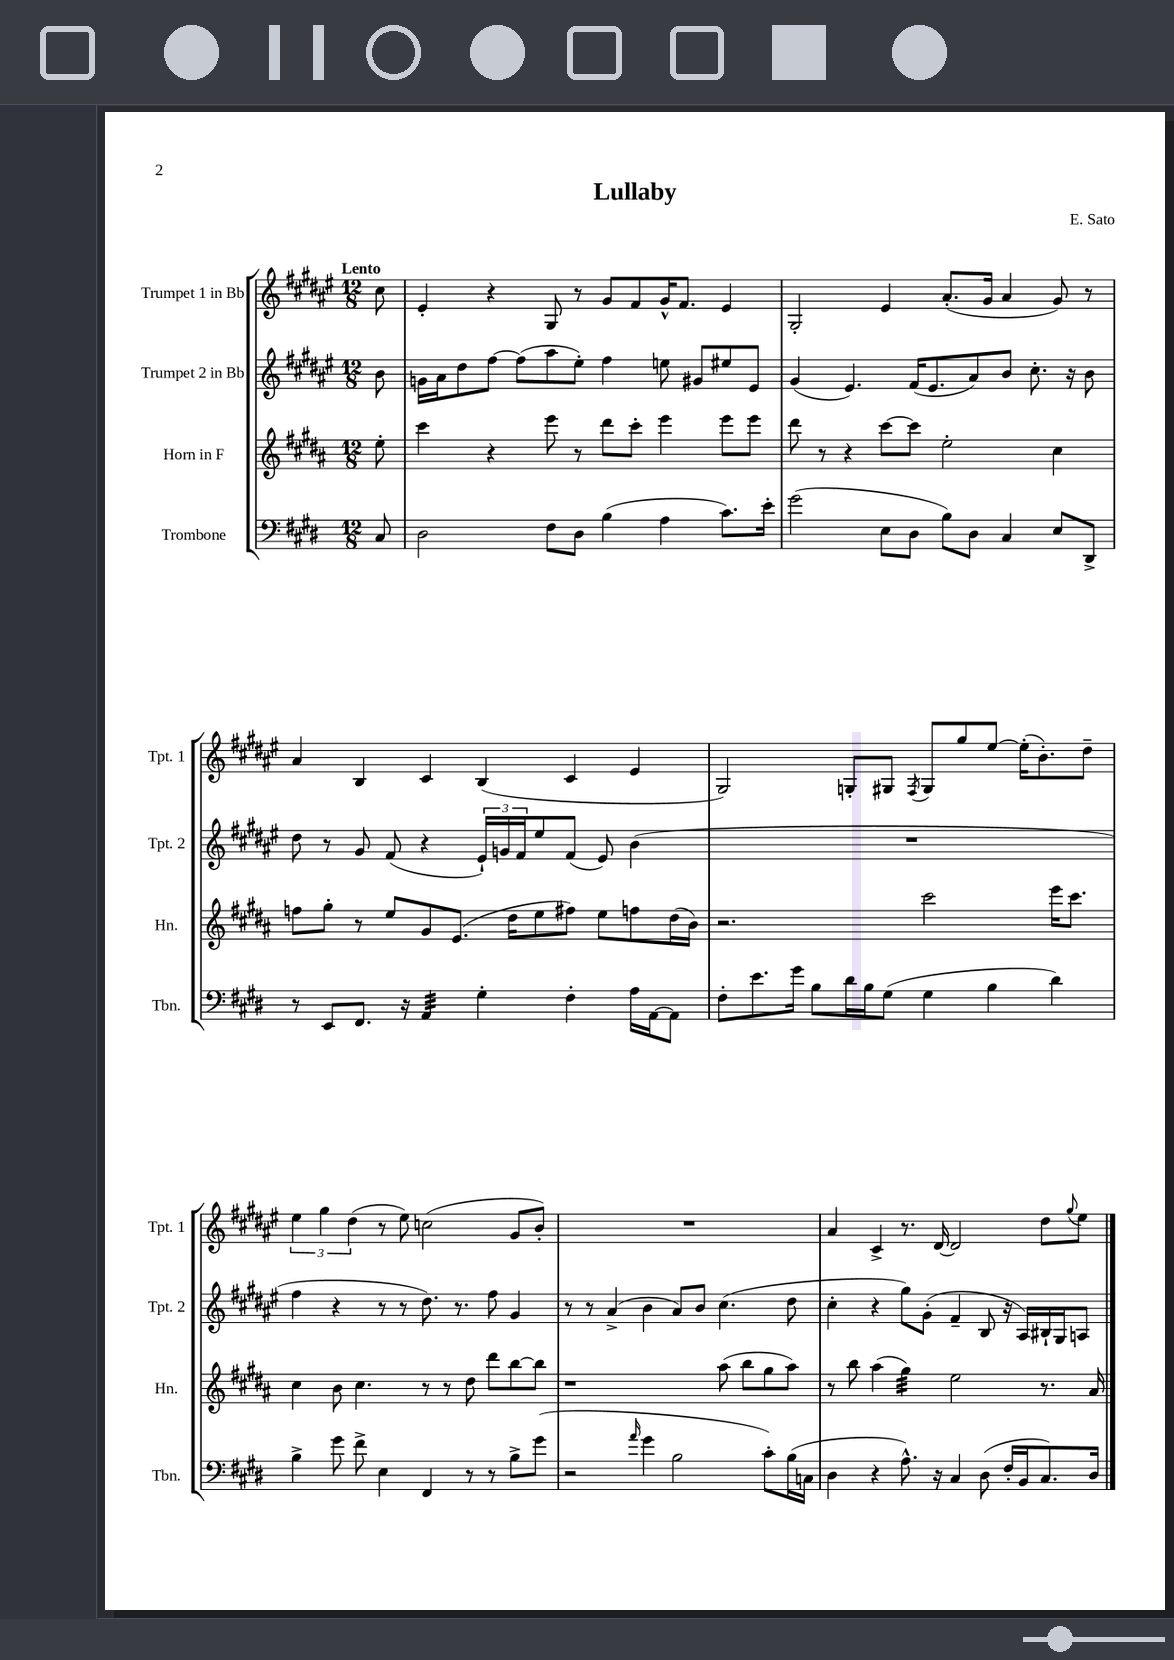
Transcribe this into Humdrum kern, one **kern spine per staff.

**kern	**kern	**kern	**kern
*staff4	*staff3	*staff2	*staff1
*clefF4	*clefG2	*clefG2	*clefG2
*k[f#c#g#d#]	*k[f#c#g#d#a#]	*k[f#c#g#d#a#e#]	*k[f#c#g#d#a#e#]
*M12/8	*M12/8	*M12/8	*M12/8
8C#	8ee'	8b	8cc#
=	=	=	=
2D#	4ccc#	16g	4e#'
.	.	16a#	.
.	.	8dd#	.
.	4r	[8ff#	4r
.	.	(8ff#]	.
8F#	8eee	8aa#	8G#
8D#	8r	8ee#')	8r
(4B	8ddd#	4ff#	8g#
.	8ccc#'	.	8f#
4A	4eee	8ee	16g#^^
.	.	.	8.f#
.	.	8g#	.
8.c#)	8eee	8ee#	4e#
.	8eee	8e#	.
16e'	.	.	.
=	=	=	=
(2g#	8ddd#	(4g#	2G#'
.	8r	.	.
.	4r	4.e#)	.
8E	[8ccc#	.	4e#
8D#	8ccc#]	(16f#	.
.	.	8.e#	.
8B)	2ee'	.	(8.a#'
8D#	.	8a#)	.
.	.	.	16g#
4C#	.	8b	4a#
.	.	8.cc#'	.
8E	4cc#	.	8g#)
.	.	16r	.
8DD#^	.	8b	8r
=	=	=	=
8r	8ff	8dd#	4a#
8EE	8gg#'	8r	.
8.FF#	8r	8g#	4B
.	8ee	(8f#	.
16r	.	.	.
4AA	8g#	4r	4c#
.	(8.e	.	.
4G#'	.	24e#`)	(4B
.	.	24g	.
.	16dd#	.	.
.	.	24f#	.
.	8ee	8ee#	.
4F#'	8ff#)	(8f#	4c#
.	8ee	8e#)	.
16A	8ff	(4b	4e#
[16AA	.	.	.
8AA]	(16dd#	.	.
.	16b)	.	.
=	=	=	=
8F#'	2.r	1.r	2G#)
8.e	.	.	.
16g#	.	.	.
8B	.	.	.
16d#	.	.	8G'
16B	.	.	.
(8G#	.	.	8G#
.	.	.	8qF#
4G#	2ccc#	.	8G#
.	.	.	8gg#
4B	.	.	[8ee#
.	.	.	(16ee#']
.	.	.	8.b')
4d#)	16eee	.	.
.	8.ccc#	.	.
.	.	.	8dd#~
=	=	=	=
4B^	4cc#	4ff#	6ee#
.	.	.	6gg#
8g#	8b	4r	.
.	.	.	(6dd#
8f#^	4.cc#	.	.
4E	.	8r	8r
.	.	8r	8ee#)
4FF#	8r	8.dd#)	(2cc
.	8r	.	.
.	.	8.r	.
8r	8dd#	.	.
8r	8ddd#	8ff#	.
8B^	[8bb	4g#	8g#
(8g#	8bb]	.	8b')
=	=	=	=
2r	1r	8r	1.r
.	.	8r	.
.	.	(4a#^	.
16qqa	.	.	.
4g#	.	4b	.
2B	.	8a#)	.
.	.	8b	.
.	(8aa#	(4.cc#	.
.	8bb	.	.
8c#')	8gg#	.	.
(16B	8aa#)	8dd#	.
16C	.	.	.
=	=	=	=
4D#	8r	4cc#'	4a#
.	8bb	.	.
4r	(4aa#	4r	4c#^
8.A^^)	4gg#)	8gg#)	8.r
.	.	(8g#'	.
16r	.	.	[16d#
4C#	2ee	4f#~	2d#]
(8D#	.	8B	.
16F#'	.	16r	.
16BB	.	16A#)	.
8.C#)	8.r	16B#`	8dd#
.	.	16G#	.
.	.	.	8qqgg#
.	.	8A	8ee#
16D#	16a#	.	.
==	==	==	==
*-	*-	*-	*-
